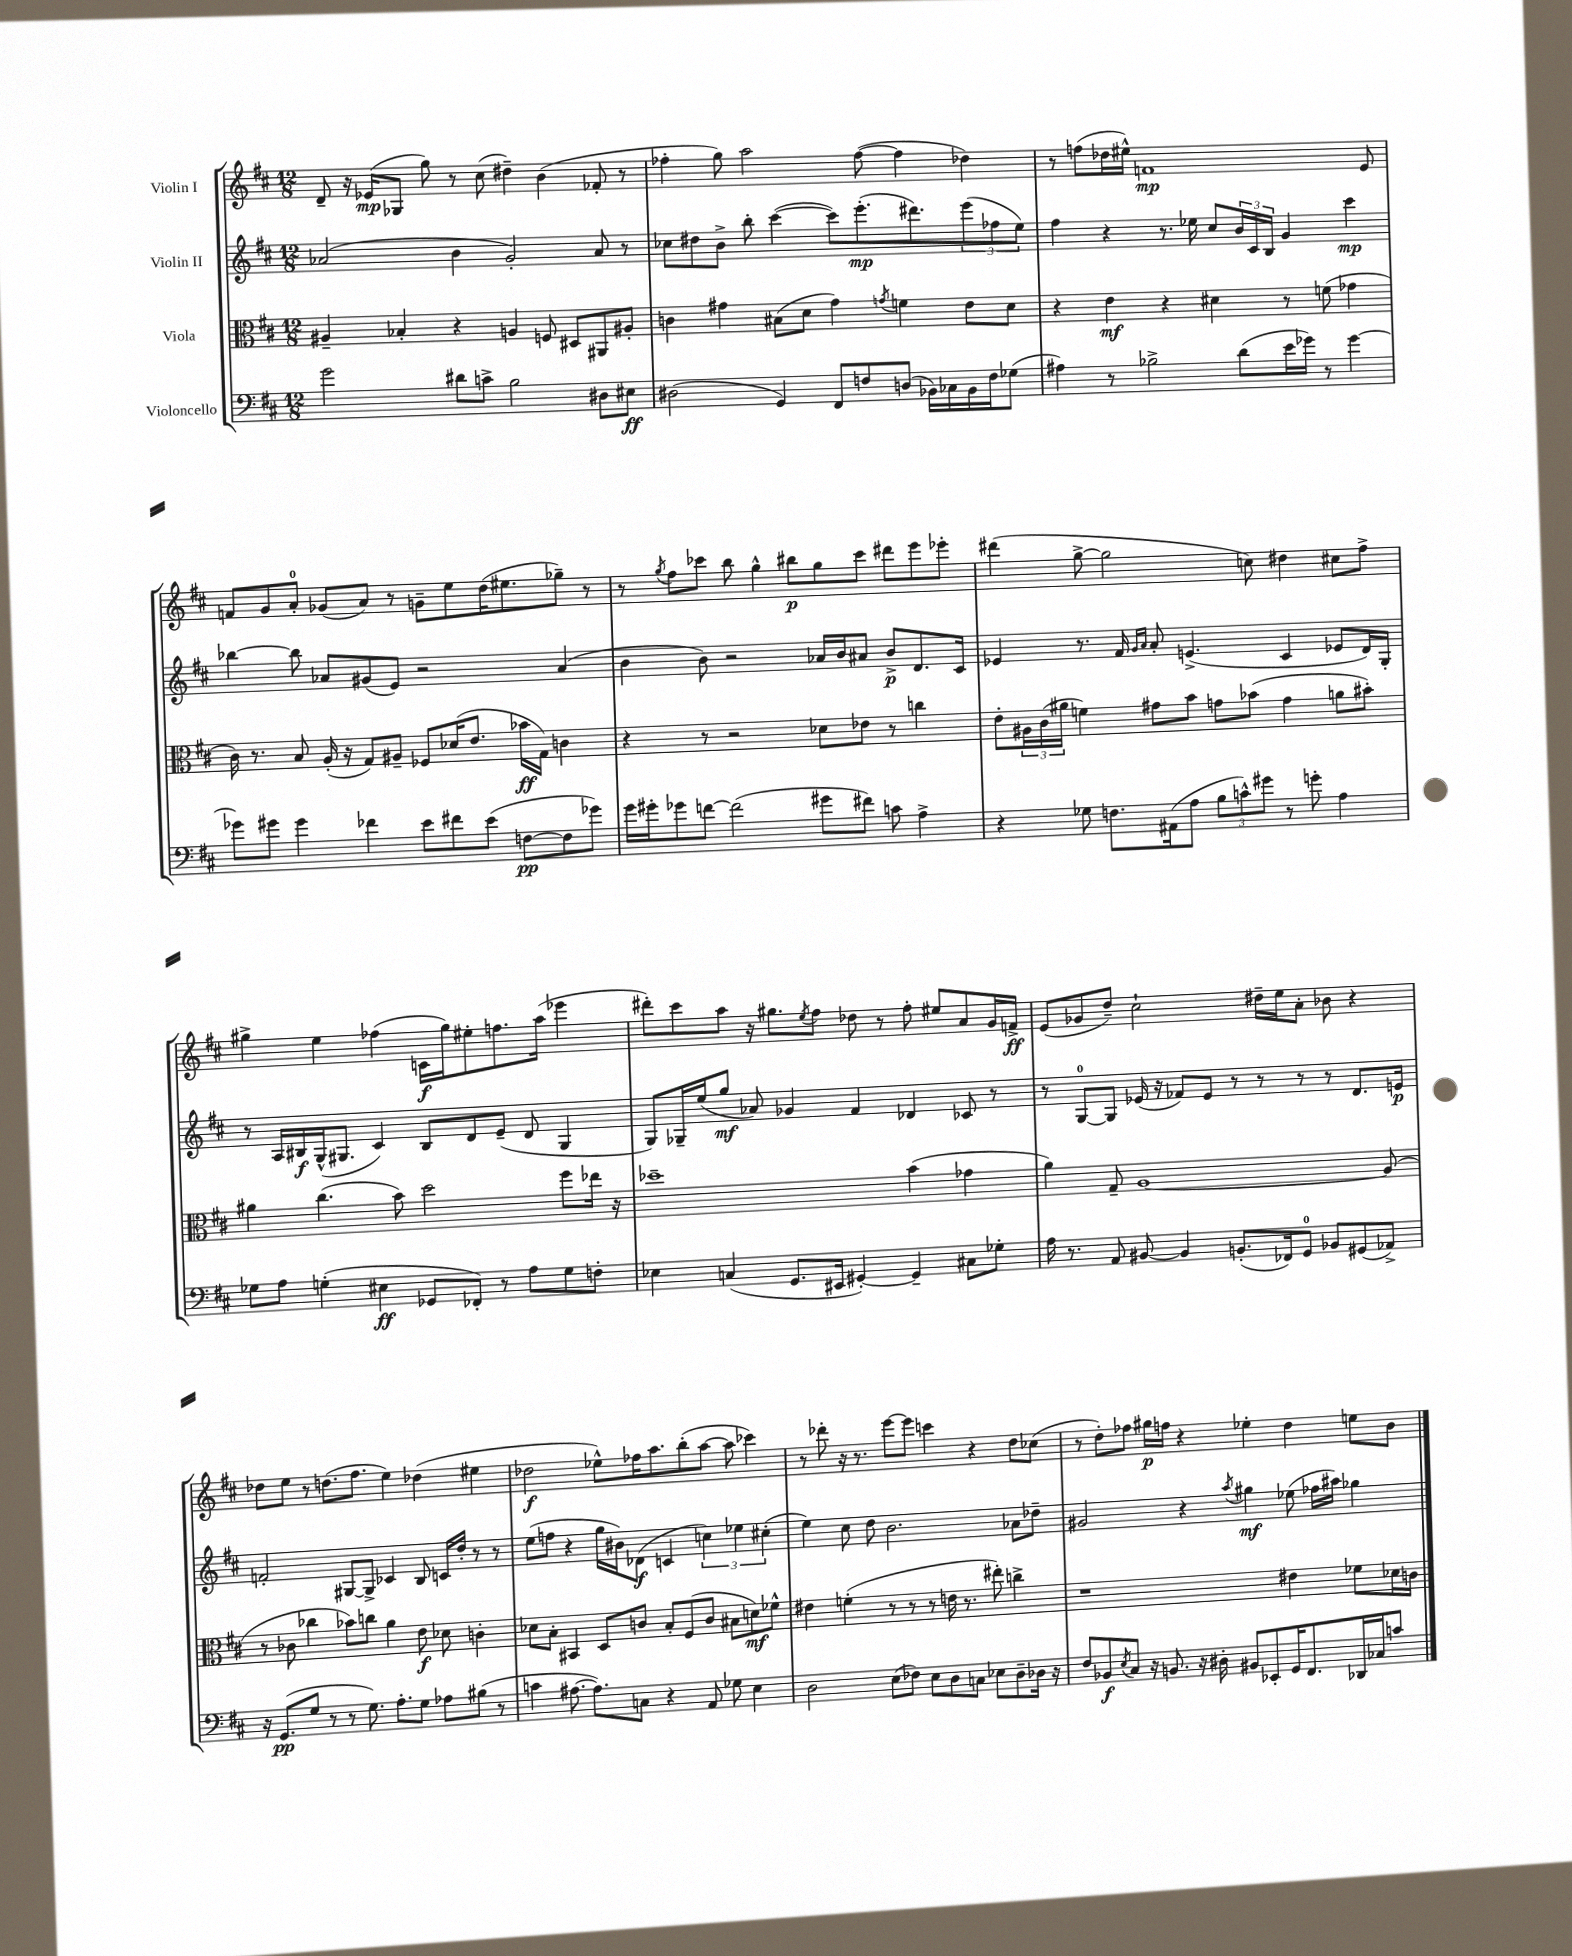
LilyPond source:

<<
\new StaffGroup <<
\new Staff = "s0" \with { instrumentName = "Violin I" } {
    \clef treble \key d \major \numericTimeSignature \time 12/8
    d'8-- r16 ees'16\mp( ges8 g''8) r8 cis''8( dis''4--) b'4( fes'8-. r8 |
    fes''4-. g''8) a''2 fes''8~( fes''4 des''4) |
    r8 f''8( des''16 eis''16-^) f'1\mp e'8 |
    f'8 g'8 a'8-0-. ges'8( a'8) r8 g'8-- e''8 d''16( eis''8. ges''8--) r8 |
    r8 \acciaccatura { g''8 } fis''8 ces'''8 b''8 g''4-^ bis''8\p g''8 ces'''8 dis'''8 e'''8 ees'''8-. |
    dis'''4( g''8~-> g''2 c''8) dis''4 cis''8 fis''8-> |
    gis''4-> e''4 fes''4( c'16\f gis''16) eis''8-. f''8. a''16( ees'''4 |
    dis'''8-.) cis'''8 a''8 r16 gis''8. \acciaccatura { e''8 } fis''8 des''8 r8 fis''8-. eis''8 a'8 g'16 f'16->\ff |
    e'8( ges'8 d''8--) cis''2-! dis''16-- e''16 a'8-. bes'8 r4 |
    des''8 e''8 r8 d''8.( fis''8. e''4) des''4( eis''4 |
    des''2\f ees''8-^) fes''16 a''8. b''8-.( a''8~ a''8 ces'''4) |
    r8 des'''8-. r16 r8. e'''8~ e'''8 c'''4 r4 d''8 ces''8( |
    r8 d''8-.) fes''8 gis''16\p f''16 r4 ees''4-. d''4 e''8 b'8 \bar "|." |
}
\new Staff = "s1" \with { instrumentName = "Violin II" } {
    \clef treble \key d \major \numericTimeSignature \time 12/8
    aes'2( b'4 g'2-.) aes'8 r8 |
    ces''8 dis''8 b'8-> b''8-. cis'''4~( cis'''8) e'''8.-.\mp( dis'''8.) \tuplet 3/2 { e'''8( fes''8 e''8) } |
    fis''4 r4 r8. ees''16 cis''8 \tuplet 3/2 { b'16 cis'16 b16 } g'4 cis'''4\mp |
    bes''4~ bes''8 aes'8 gis'8( e'8) r2 aes'4( |
    b'4 b'8) r2 aes'16 b'16 ais'8 b'8->\p d'8. cis'16 |
    ees'4 r8. fis'16 \grace { g'16 a'16 } a'8-. e'4.->( cis'4 ees'8 d'16) g16-. |
    r8 a16 bis16\f g16-^( gis8. cis'4) bis8 d'8 e'8--( d'8 gis4 |
    g8) ges16-- e''16( g''8\mf aes'8) ges'4 fis'4 des'4 ces'8 r8 |
    r8 g8-0~ g8 ees'16( r16 fes'8) ees'8 r8 r8 r8 r8 d'8. e'16\p |
    f'2-. gis8~ gis8-> ces'4 b8 c'16 d''16-. r8 r8 |
    e''8( f''8 r4 g''16 bis'16) des'8\f( c'4 \tuplet 3/2 { c''4) ees''4 cis''4-.( } |
    e''4) cis''8 d''8 b'2. aes'8 des''8-- |
    gis'2 r4 \acciaccatura { a''8 } gis''4\mf ees''8( fes''16 ais''16) ges''4 \bar "|." |
}
\new Staff = "s2" \with { instrumentName = "Viola" } {
    \clef alto \key d \major \numericTimeSignature \time 12/8
    ais4-- bes4-. r4 a4 f8 dis8 ais,8 ais8-. |
    c'4 gis'4 bis8( d'8 gis'4) \acciaccatura { g'8 } f'4 e'8 d'8 |
    r4 e'4\mf r4 dis'4 r8 f'8( ges'4 |
    cis'16) r8. b8 a16-.( r16 g8) ais8-- fes8 des'16( e'8. bes'16\ff g16) c'4 |
    r4 r8 r2 des'8 ees'8 r8 c''4 |
    e'8-. \tuplet 3/2 { ais16 cis'16( ais'16 } f'4) gis'8 b'8 g'8 bes'8( g'4 a'8 bis'8-.) |
    ais'4 cis''4.( b'8) d''2 fis''8 ees''16 r16 |
    des''1-- b'4( ges'4 |
    a'4) g8-- a1~ a8( |
    r8 ces'8 ces''4 bes'8) c''8 a'4 e'8\f des'8 c'4-. |
    des'8 b8-. bis,4 d8 c'8 b8-. fis8( c'8 bis8 d'8\mf) fes'8-^ |
    eis'4 f'4-.( r8 r8 r8 e'16 r8. eis''8-.) c''4-> |
    r1 eis'4 fes'8 des'16 c'16 \bar "|." |
}
\new Staff = "s3" \with { instrumentName = "Violoncello" } {
    \clef bass \key d \major \numericTimeSignature \time 12/8
    g'2 dis'8 c'8-> b2 dis8 eis8\ff |
    dis2( g,4) fis,8 f8 d8( bes,16) ces16 bes,16 f16 ges8( |
    ais4) r8 bes2-> d'8( e'16 ges'16) r8 ges'4~ |
    ges'8 gis'8 gis'4 fes'4 e'8 fis'8 e'8( f8~\pp f8 ges'8) |
    g'16 gis'16-. ges'8 f'8~ f'2( gis'8 fis'8) c'8 a4-> |
    r4 ges8 f8. ais,16( a8 \tuplet 3/2 { b8 c'8-^) gis'8 } r8 g'8-. a4 |
    ges8 a8 g4-.( eis4\ff ges,8 fes,8-.) r8 a8 g8 f8-. |
    ees4 c4( g,8. eis,16 gis,4~-.) gis,4-- cis8 ges8-. |
    a16 r8. a,8 bis,8~ bis,4 b,8.-.( fes,16) g,8-0 bes,8 gis,8( aes,8->) |
    r16 g,8.\pp( g8 r8 r8 g8.) a8.-. g8 aes8 bis8( r8 |
    c'4 ais8.~ ais8.) c8 r4 a,8 ges8 e4 |
    d2 e8( fes8) e8 d8 c8 ees8 d8-- des16 r16 |
    fis8 bes,8\f \acciaccatura { e8 } cis8 r16 b,8. r16 dis16-. bis,8 ees,8-. g,16 fis,8. des,16 ces16 c'8 \bar "|." |
}
>>
>>
\layout { \context { \Score \remove "Bar_number_engraver" } }
